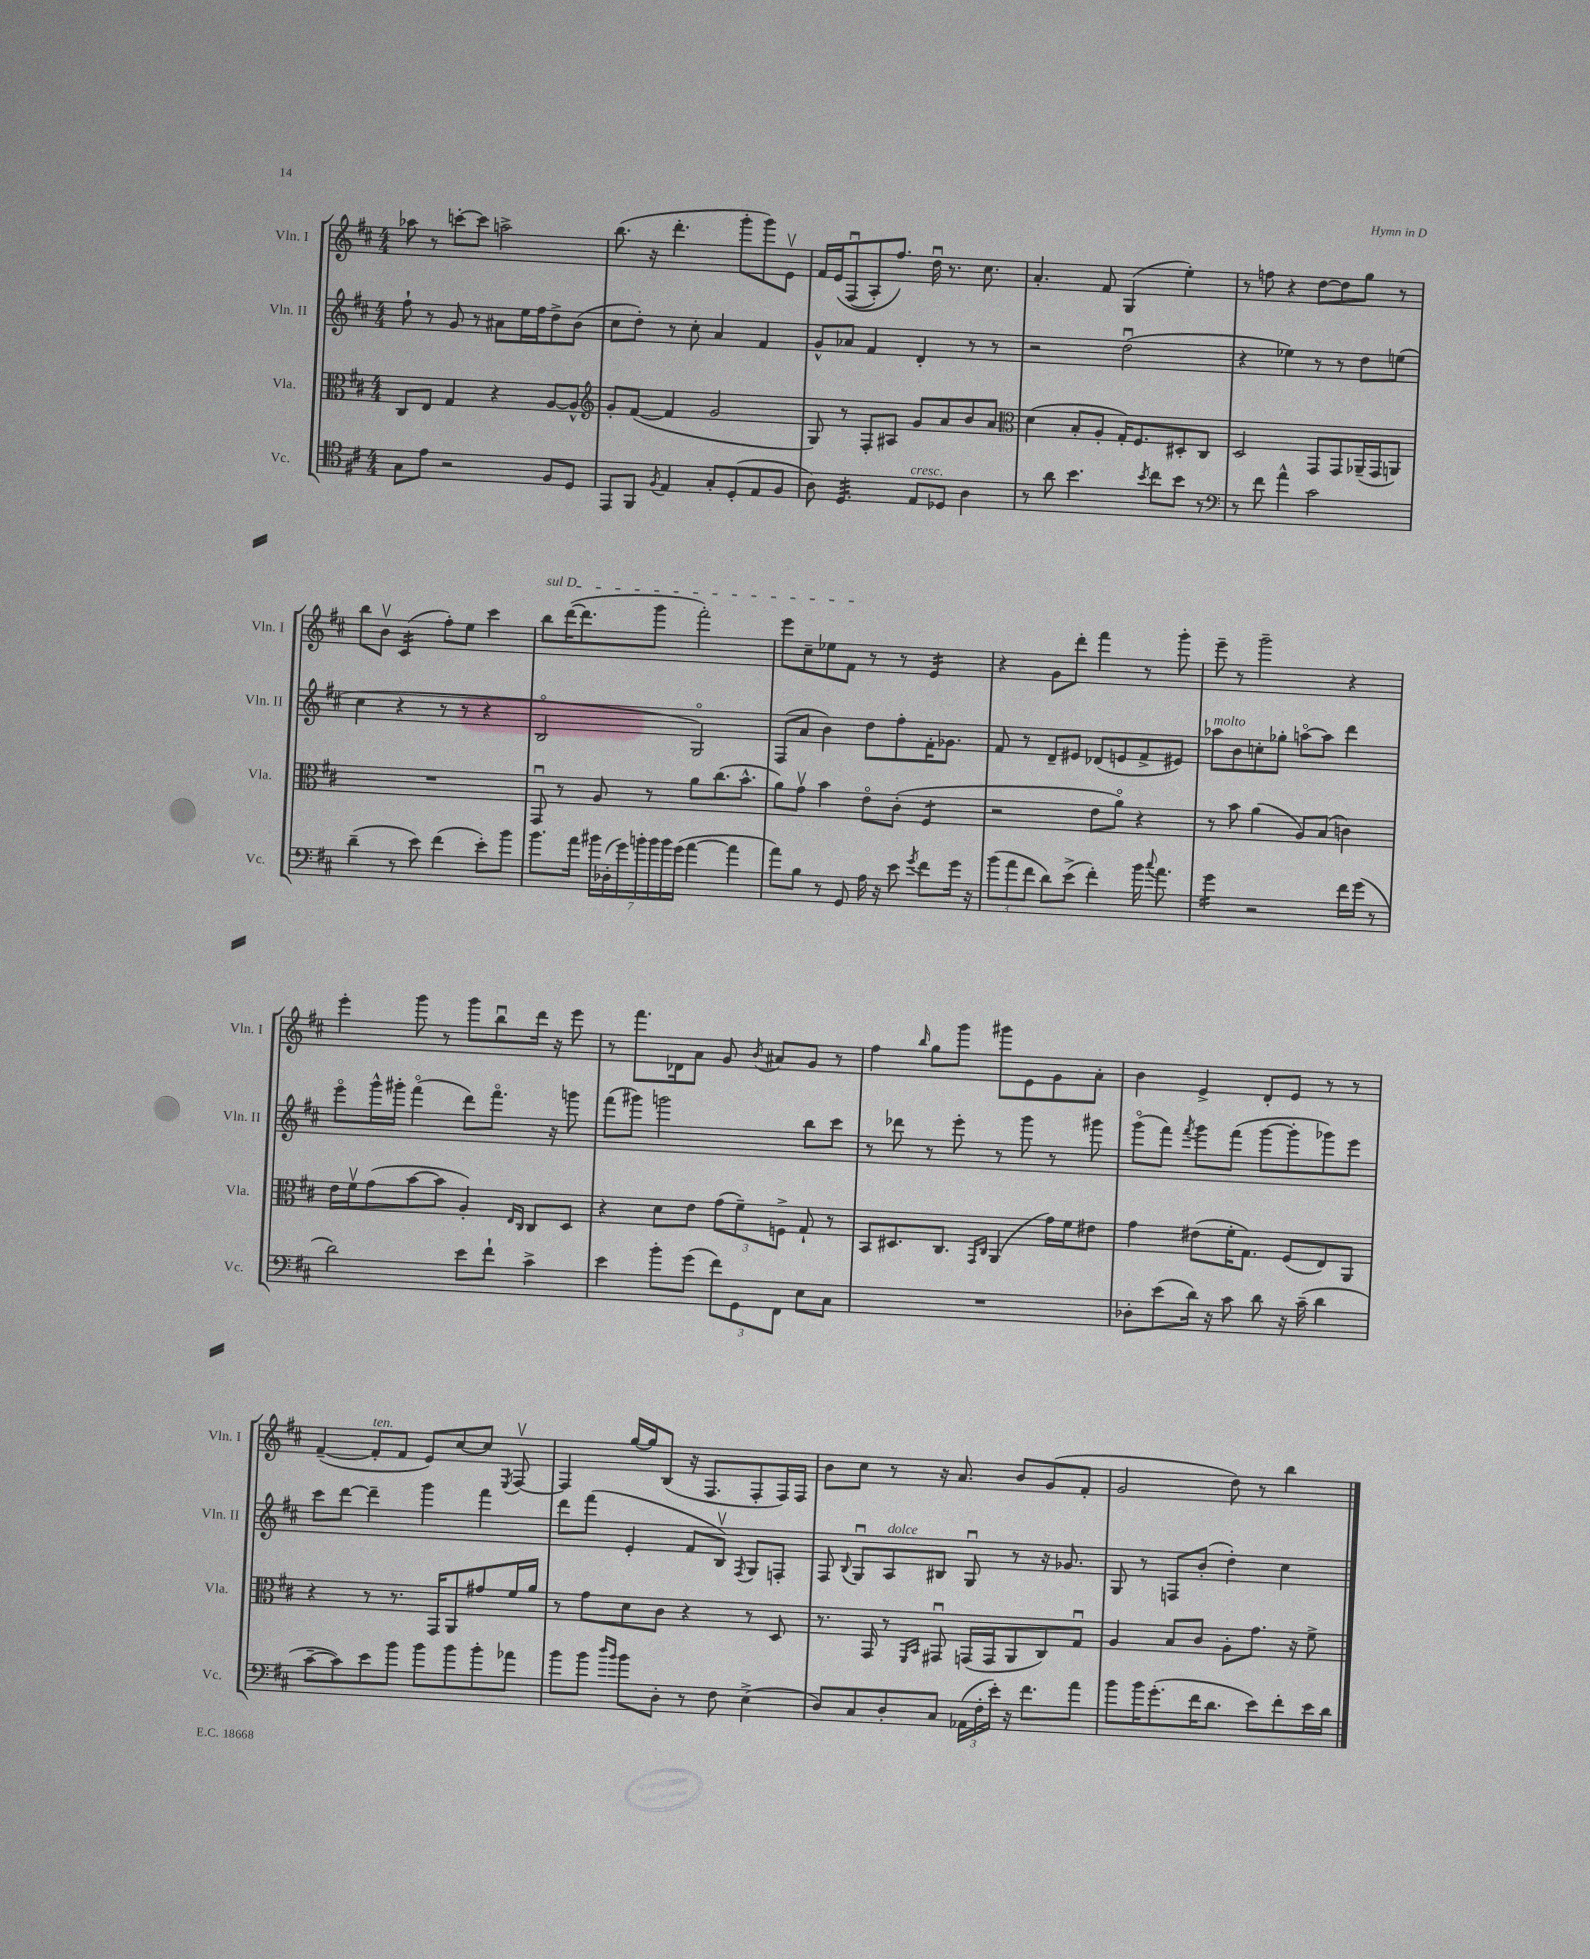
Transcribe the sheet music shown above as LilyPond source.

<<
\new StaffGroup <<
\new Staff = "s0" \with { instrumentName = "Vln. I" shortInstrumentName = "Vln. I" } {
    \clef treble \key d \major \numericTimeSignature \time 4/4
    \autoBeamOff aes''8 r8 c'''8[~-. c'''8] a''2-> |
    b''8.( r16 d'''4.-. g'''8[-. g'''8) e'8]\upbow |
    fis'16[ e'16\( fis8\downbow( a8-.) fis''8.]\) d''16\downbow r8. cis''8. |
    a'4.-. fis'8 g4( e''4-.) |
    r8 f''8 r4 d''8[~ d''8 g''8] r8 |
    b''8[ b'8]\upbow cis'4:16( fis''8[-.) e''8] cis'''4 |
    \once \override TextSpanner.bound-details.left.text = \markup { \italic "sul D" } b''8[\startTextSpan d'''16~( d'''8. g'''8] fis'''2-.) |
    e'''8[ cis''8-- ees''8 fis'8]\stopTextSpan r8 r8 e'4:16 |
    r4 g'8[ d'''8]-. fis'''4 r8 g'''8-. |
    e'''8-- r8 g'''2-- r4 |
    e'''4-. g'''8 r8 g'''8[ b''8\downbow d'''16] r16 e'''8 |
    r8 fis'''8.[ des'16 a'8] g'8 \acciaccatura { b'8 } ais'8[ g'8] r8 |
    fis''4 \grace { b''16 } g''8[ g'''8] gis'''8[ e'8 g'8 a'8]-. |
    b'4 e'4-> d'8[-. e'8] r8 r8 |
    fis'4~--( fis'8[-.^\markup { \italic "ten." } fis'8] e'8[) cis''8~ cis''8] \acciaccatura { e8 } fis8~\upbow |
    fis4 g''16[~ g''16 b8]( r16 fis8.[ fis8-. fis16) fis16] |
    b'8[ cis''8] r8 r16 a'8. b'8[ g'8( fis'8]-. |
    g'2 d''8) r8 b''4 \bar "|." |
}
\new Staff = "s1" \with { instrumentName = "Vln. II" shortInstrumentName = "Vln. II" } {
    \clef treble \key d \major \numericTimeSignature \time 4/4
    \autoBeamOff fis''8-! r8 g'8 r8 ais'8[ e''16 fis''16 d''8-> b'8]( |
    cis''8[ d''8]-.) r8 cis''8-. a'4 fis'4 |
    g'8[-^ aes'8] fis'4 d'4-. r8 r8 |
    r2 d''2\downbow( |
    r4 ees''4) r8 r8 d''8[ e''8]( |
    cis''4 r4 r8 r8 r4 |
    b2\flageolet g2\flageolet) |
    fis8[( a'8] b'4) d''8[ fis''8-. fis'16-. ges'8.] |
    fis'8 r8 d'8[-- eis'8] des'8[( e'8 fis'8-> eis'8]) |
    aes''8[^\markup { \italic "molto" } b'8 c''8-. ges''8]-. a''8[~\flageolet a''8] d'''4 |
    e'''8[\flageolet g'''16-^ gis'''16]-. fis'''4\flageolet( d'''8[) fis'''8.]\flageolet r16 g'''8 |
    fis'''8[( gis'''8]) g'''2 b''8[ cis'''8] |
    r8 des'''8 r8 e'''8-. r8 g'''8 r8 gis'''8 |
    g'''8[\flageolet( fis'''8]) \acciaccatura { fis'''8 } g'''8[ fis'''8]( g'''8[~ g'''8-. ges'''8) e'''8] |
    cis'''8[ d'''8]~ d'''4-- g'''4 fis'''4 |
    d'''8[ fis'''8]( e'4-. fis'8[ b8]\upbow) \acciaccatura { fis8 } g8[ f8]-. |
    fis8 \appoggiatura { b8 } g8[\downbow a8^\markup { \italic "dolce" } bis8] g8\downbow r8 r16 ges'8. |
    g8 r8 f8[ b'8]-.( d''4-.) cis''4 \bar "|." |
}
\new Staff = "s2" \with { instrumentName = "Vla." shortInstrumentName = "Vla." } {
    \clef alto \key d \major \numericTimeSignature \time 4/4
    \autoBeamOff cis8[ e8] g4 r4 a8[~ a8]-^ |
    \clef treble g'8[-. fis'8]~( fis'4 g'2 |
    g8) r8 fis8[-. ais8] g'8[ a'8 b'8 a'8] |
    \clef alto d'4( b8[-. a8]-. g16[-.) fis8. dis8-. cis8] |
    d2 g,8[ g,8 aes,16--( g,16 a,8]) |
    R1 |
    g,8\downbow r8 a8 r8 a'8[ cis''8.( b'8.]-^ |
    a'8[) g'8]\upbow b'4 e'8[\flageolet cis'8]-.( fis4:8 |
    r2 e'8[ a'8]\flageolet) r4 |
    r8 b'8 a'4( a8[) b8]( c'4) |
    e'16[ fis'16\upbow g'8( b'8~ b'8] a4-.) \grace { e16[ cis16] } cis8[ d8] |
    r4 d'8[ e'8] \tuplet 3/2 { g'8[( fis'8--) f8]-> } g8-! r8 |
    b,8[ dis8. cis8.] \grace { g,16[ cis16] } a,4( g'16[) fis'16 eis'8] |
    g'4 eis'8[( fis'16-. g8.]) fis8[( e8) a,8] |
    r4 r8 r8. g,16[ a,8 gis'8 fis'16 a'16] |
    r8 g'8[ d'8 cis'8] r4 r8 d8 |
    r8. g,16 r8 \grace { fis,16[ b,16] } gis,8\downbow g,16[( g,16 a,8 cis8) g8]\downbow |
    a4 b8[ cis'8] a8[-. g'8.] r16 fis'8-> \bar "|." |
}
\new Staff = "s3" \with { instrumentName = "Vc." shortInstrumentName = "Vc." } {
    \clef tenor \key d \major \numericTimeSignature \time 4/4
    \autoBeamOff g8[ e'8] r2 fis8[ d8] |
    e,8[ fis,8] \acciaccatura { fis8 } e4 g8[-. d8-.( e8 fis8] |
    a8) d4.:32 e8[^\markup { \italic "cresc." } des8] a4 |
    r8 a'8 b'4. \acciaccatura { b'8 } cis''8[ b'8] r8 |
    \clef bass r8 fis'8 a'4-^ cis'2 |
    d'4--( r8 e'8) fis'4( e'8[-.) b'8] |
    b'8.[ a'16] \tuplet 7/4 { bis'16[ des16-.( g'16) b'16-. b'16 b'16 g'16]( } a'4~ a'4 |
    a'8[) b8] r8 g,8 a16 r16 e'8 \acciaccatura { g'8 } fis'8[ g'16] r16 |
    \tuplet 3/2 { b'8[( a'8 fis'8] } d'8[) e'8]->( fis'4-.) b'16 \appoggiatura { cis''8 } a'8. |
    g'4:16 r2 fis'16[ g'16]( r8 |
    d'2) e'8[ fis'8]-! cis'4-> |
    e'4 b'8[-. g'8]( \tuplet 3/2 { fis'8[) g,8 fis,8] } e8[ cis8] |
    R1 |
    des8[-. e'8( d'16]) r16 cis'8 d'8 r16 cis'16--( d'4 |
    cis'8[~-- cis'8) e'8 b'8] b'8[ b'8 b'8-. aes'8] |
    b'8[ b'8] \grace { d''16[ b'16] } b'8[ d8]-. r8 fis8 e4->( |
    d8[) cis8 d8-. cis8] \tuplet 3/2 { aes,16[( fis16-. e'16]-.) } r16 fis'8.[ a'8] |
    b'8[ b'16 g'8.-.( fis'16 d'8.] e'8[) fis'8-. e'16 d'16] \bar "|." |
}
>>
>>
\layout { \context { \Score \remove "Bar_number_engraver" } }
